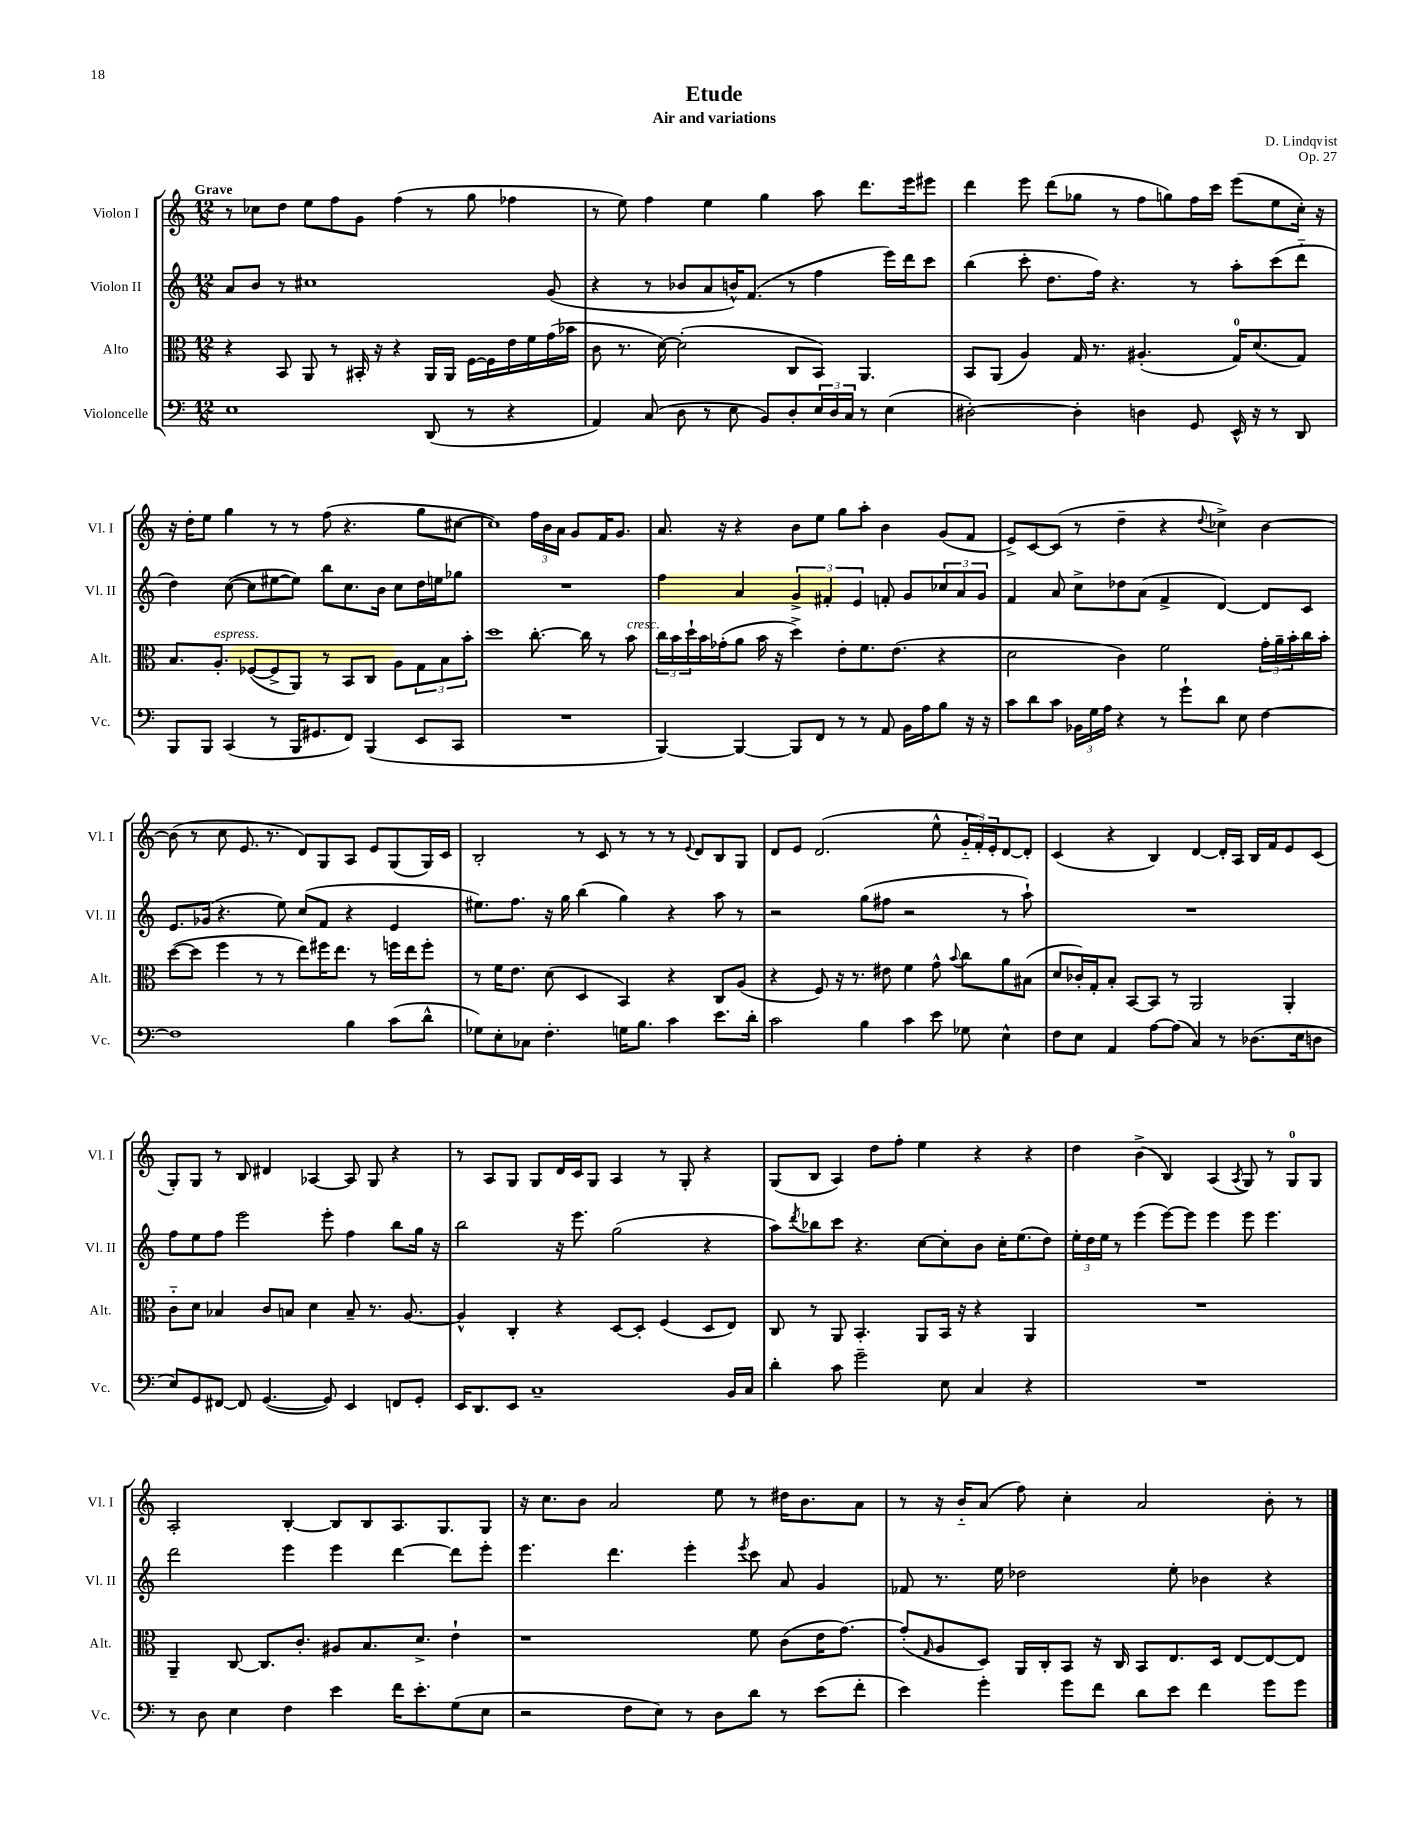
\header { title = "Etude" composer = "D. Lindqvist" subtitle = "Air and variations" opus = "Op. 27" }
<<
\new StaffGroup <<
\new Staff = "s0" \with { instrumentName = "Violon I" shortInstrumentName = "Vl. I" } {
    \clef treble \key c \major \numericTimeSignature \time 12/8 \tempo "Grave"
    r8 ces''8 d''8 e''8 f''8 g'8 f''4( r8 g''8 fes''4 |
    r8 e''8) f''4 e''4 g''4 a''8 d'''8. e'''16 eis'''8 |
    d'''4 e'''8 d'''8( ges''8 r8 f''8 g''8) f''16 c'''16 e'''8( e''8 c''16-.) r16 |
    r16 d''16-. e''8 g''4 r8 r8 f''8( r4. g''8 cis''8~ |
    cis''1) \tuplet 3/2 { f''16 b'16 a'16 } g'8 f'16 g'8. |
    a'8. r16 r4 b'8 e''8 g''8 a''8-. b'4 g'8( f'8 |
    e'8->) c'8~ c'8( r8 d''4-- r4 \appoggiatura { d''8 } ces''4->) b'4~ |
    b'8( r8 c''8 e'8. r8. d'8) g8 a8 e'8 g8( g16) c'16 |
    b2-. r8 c'8 r8 r8 r8 \appoggiatura { e'8 } d'8 b8 g8 |
    d'8 e'8 d'2.( e''8-^ \tuplet 3/2 { g'16-_ f'16-.) e'16-. } d'8~ d'8-. |
    c'4( r4 b4) d'4~ d'16-. a16 b16 f'16 e'8 c'8( |
    g8-.) g8 r8 b8 dis'4 aes4~ aes8 g8 r4 |
    r8 a8 g8 g8 d'16 c'16 g8 a4 r8 g8-. r4 |
    g8( b8 a4) d''8 f''8-. e''4 r4 r4 |
    d''4 b'4->( b4) a4( \acciaccatura { a8 } g8) r8 g8-0 g8 |
    a2-. b4~-. b8 b8 a8. g8. g8 |
    r16 c''8. b'8 a'2 e''8 r8 dis''16 b'8. a'8 |
    r8 r16 b'16-_ a'8( f''8) c''4-. a'2 b'8-. r8 \bar "|." |
}
\new Staff = "s1" \with { instrumentName = "Violon II" shortInstrumentName = "Vl. II" } {
    \clef treble \key c \major \numericTimeSignature \time 12/8
    a'8 b'8 r8 cis''1 g'8( |
    r4 r8 bes'8 a'8 b'16-^) f'8.( r8 f''4 e'''16) d'''16 c'''8 |
    b''4( c'''8-. d''8. f''16) r4. r8 a''8-. c'''8( d'''8-_ |
    d''4) c''8~( c''8 eis''8~ eis''8) b''8 c''8. b'16 c''8 d''16 e''16 ges''8 |
    R1. |
    f''4 a'4 \tuplet 3/2 { g'4-> fis'4-. e'4 } f'8-. g'8 \tuplet 3/2 { ces''8 a'8 g'8 } |
    f'4 a'8 c''8-> des''8 a'8( f'4-> d'4~) d'8 c'8 |
    e'8. ges'16( r4. e''8) c''8( f'8 r4 e'4 |
    eis''8.) f''8. r16 g''16 b''4( g''4) r4 a''8 r8 |
    r2 g''8( fis''8 r2 r8 a''8-!) |
    R1. |
    f''8 e''8 f''8 e'''2 e'''8-. f''4 b''8 g''16 r16 |
    b''2 r16 e'''8. g''2( r4 |
    a''8) \acciaccatura { d'''8 } bes''8 c'''8 r4. c''8~ c''8-. b'8 c''16-. e''8.( d''8) |
    \tuplet 3/2 { e''16-. d''16 e''16 } r8 e'''4( e'''8~) e'''8 e'''4 e'''8 e'''4. |
    d'''2 e'''4 e'''4 d'''4~ d'''8 e'''8-. |
    e'''4. d'''4. e'''4-. \acciaccatura { e'''8 } c'''8 a'8 g'4 |
    fes'8 r8. e''16 des''2 e''8-. bes'4 r4 \bar "|." |
}
\new Staff = "s2" \with { instrumentName = "Alto" shortInstrumentName = "Alt." } {
    \clef alto \key c \major \numericTimeSignature \time 12/8
    r4 b,8 a,8 r8 bis,16-. r16 r4 a,16 a,16 f16~ f16 e'16 f'16 g'16( bes'16 |
    c'8 r8. d'16~) d'2-.( c8 b,8) a,4. |
    b,8 a,8( a4) g16 r8. ais4.-.( g16-0) d'8.( g8) |
    b8. a8.-.^\markup { \italic "espress." } fes8~( fes8-> a,8) r8 b,8 c8 a8 \tuplet 3/2 { g8 b8 b'8-. } |
    d''1 c''8.~-. c''16 r8 b'8^\markup { \italic "cresc." } |
    \tuplet 3/2 { c''16 b'16 d''16-! } b'16 ges'16-.( a'8 b'16 r16 d''4->) e'8-. f'8. e'8.( r4 |
    d'2 c'4) f'2 \tuplet 3/2 { g'16-. a'16-- b'16-. } c''16 b'16-. |
    d''8~( d''8 f''4 r8 r8 e''8) fis''16 e''8. r8 f''16 e''16 f''8-. |
    r8 f'16 e'8. d'8( d4 b,4) r4 c8 a8( |
    r4 f8) r16 r8. eis'8 f'4 g'8-^ \appoggiatura { b'8 } c''8 a'8 bis8( |
    d'8 ces'16-.) g16-. b8-. b,8~ b,8 r8 a,2 a,4-. |
    c'8-_ d'8 bes4 c'8 b8 d'4 b8-- r8. a8.~ |
    a4-^ c4-. r4 d8~ d8-. f4( d8 e8) |
    c8 r8 a,8 b,4.-. a,8 b,16 r16 r4 a,4 |
    R1. |
    a,4-- c8~ c8. c'8.-. ais8 b8. d'8.-> e'4-! |
    r1 f'8 c'8( e'16 g'8.~) |
    g'8-.( \grace { g16 } a8 d8) a,16 c16-. b,8 r16 c16 b,8 e8. d16 e8~ e8~ e8 \bar "|." |
}
\new Staff = "s3" \with { instrumentName = "Violoncelle" shortInstrumentName = "Vc." } {
    \clef bass \key c \major \numericTimeSignature \time 12/8
    e1 d,8( r8 r4 |
    a,4) c8( d8 r8 e8 b,8) d8-. \tuplet 3/2 { e16 d16 c16 } r8 e4( |
    dis2~-.) dis4-. d4 g,8 e,16-^ r16 r8 d,8 |
    b,,8 b,,8 c,4( r8 b,,16 gis,8. f,8) b,,4( e,8 c,8 |
    R1. |
    b,,4~) b,,4~ b,,8 f,8 r8 r8 a,8 b,16 a16 b8 r16 r16 |
    c'8 d'8 c'8 \tuplet 3/2 { bes,16 g16 a16 } r4 r8 g'8-! d'8 e8 f4~ |
    f1 b4 c'8( d'8-^ |
    ges8) e8-. ces8 f4.-. g16 b8. c'4 e'8. d'16-. |
    c'2 b4 c'4 e'8 ges8 e4-^ |
    f8 e8 a,4 a8~ a8( c4) r8 des8.( e16 d8 |
    e8) g,8 fis,8~ fis,8 g,4.~( g,8) e,4 f,8 g,8-. |
    e,16 d,8. e,8 c1-- b,16 c16 |
    d'4-. c'8 g'2-- e8 c4 r4 |
    R1. |
    r8 d8 e4 f4 e'4 f'16 e'8.-. g8( e8 |
    r2 f8 e8) r8 d8 d'8 r8 e'8( f'8-. |
    e'4) g'4-. g'8 f'8 d'8 e'8 f'4 g'8 g'8 \bar "|." |
}
>>
>>
\layout { \context { \Score \remove "Bar_number_engraver" } }
